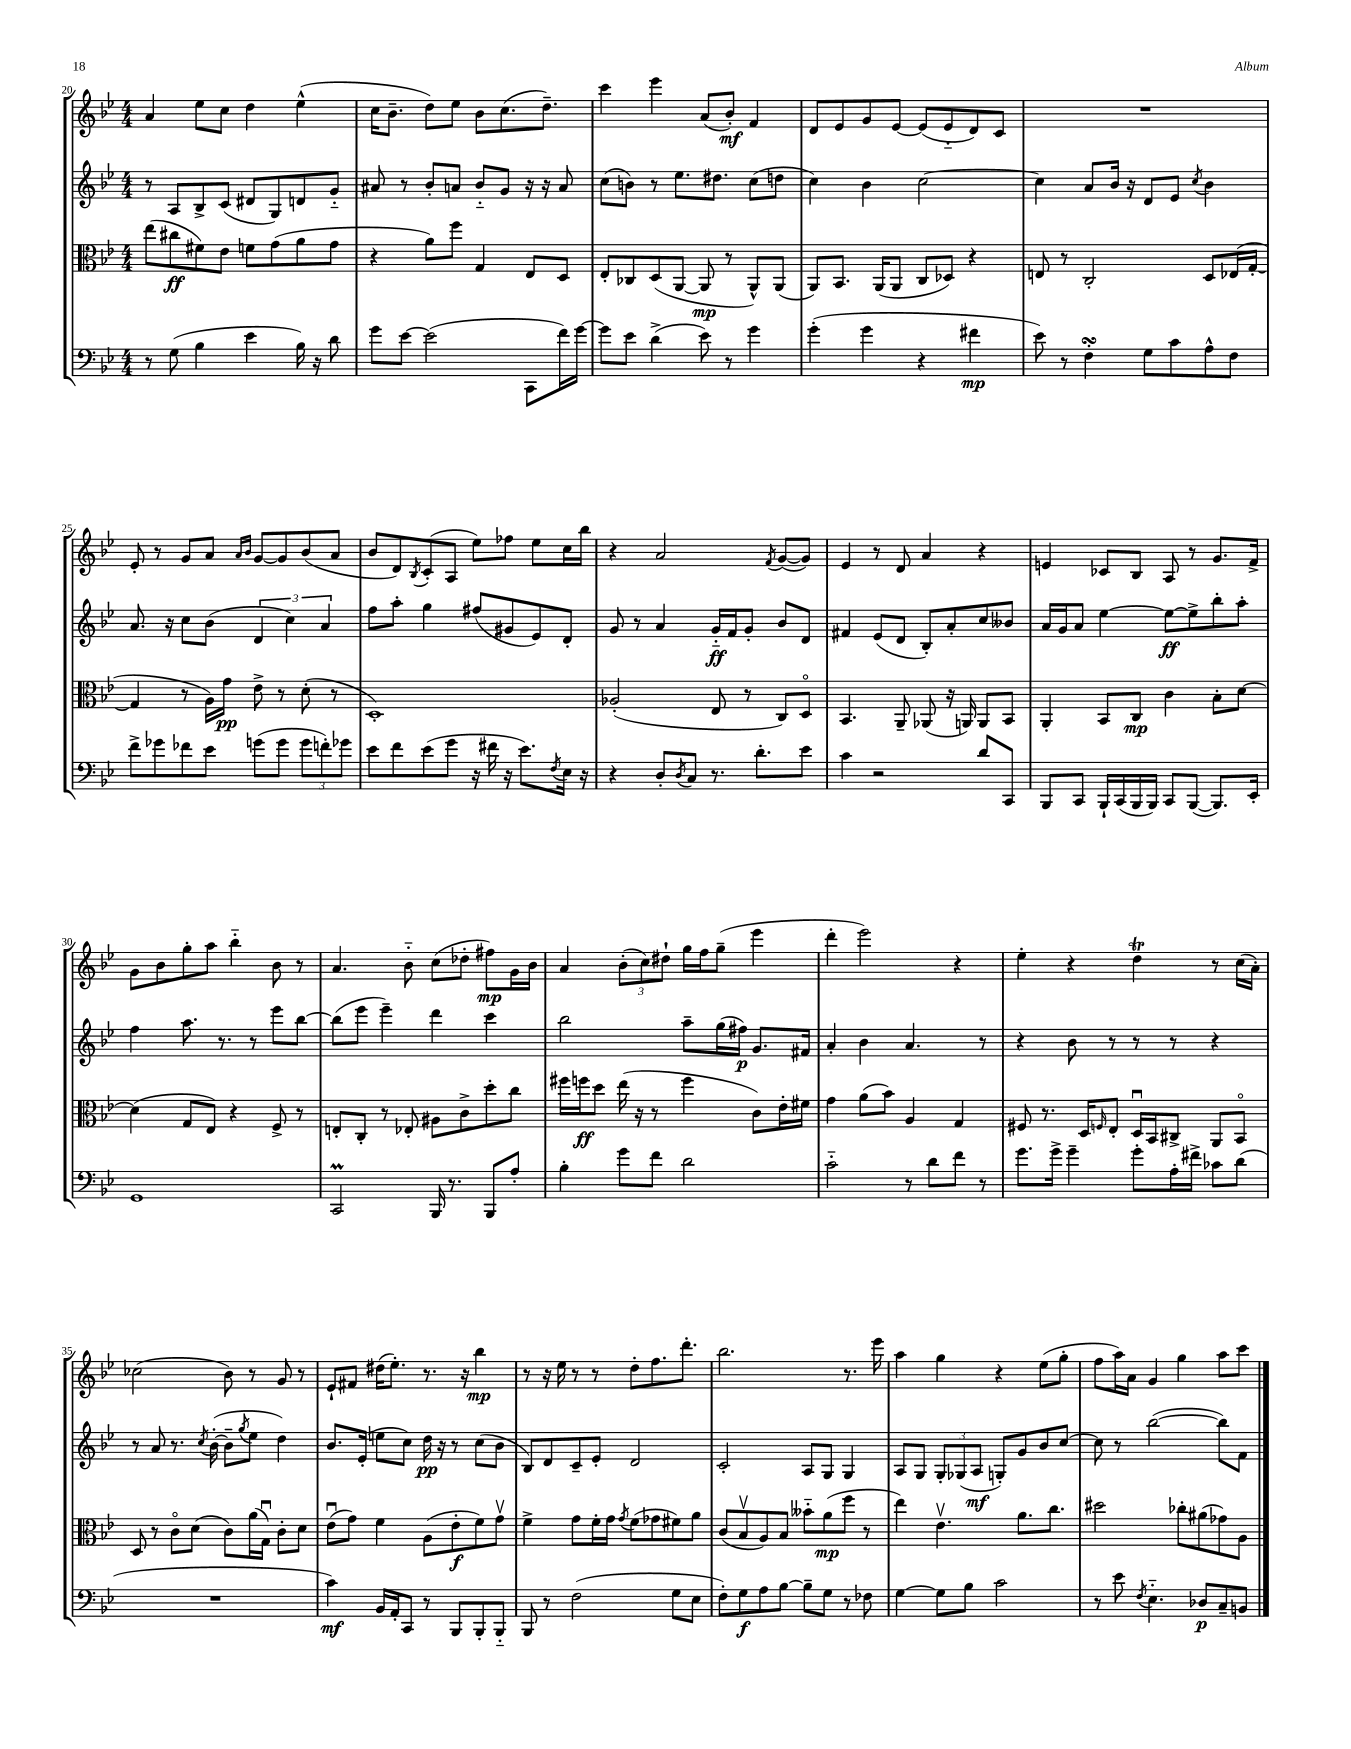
<<
\new StaffGroup <<
\new Staff = "s0" {
    \clef treble \key bes \major \numericTimeSignature \time 4/4
    a'4 ees''8 c''8 d''4 ees''4-^( |
    c''16 bes'8.-- d''8) ees''8 bes'8 c''8.( d''8.--) |
    c'''4 ees'''4 a'8( bes'8-.\mf) f'4 |
    d'8 ees'8 g'8 ees'8~ ees'8( ees'8-_ d'8) c'8 |
    R1 |
    ees'8-. r8 g'8 a'8 \grace { a'16 bes'16 } g'8~ g'8 bes'8( a'8 |
    bes'8 d'8) \acciaccatura { bes8 } c'8-.( a8 ees''8) fes''8 ees''8 c''16 bes''16 |
    r4 a'2 \acciaccatura { f'8 } g'8~( g'8) |
    ees'4 r8 d'8 a'4 r4 |
    e'4 ces'8 bes8 a8 r8 g'8. f'16-> |
    g'8 bes'8 g''8-. a''8 bes''4-_ bes'8 r8 |
    a'4. bes'8-_ c''8( des''8-. fis''8\mp) g'16 bes'16 |
    a'4 \tuplet 3/2 { bes'8-.( c''8) dis''8-! } g''16 f''16 g''8--( ees'''4 |
    d'''4-. ees'''2) r4 |
    ees''4-. r4 d''4\trill r8 c''16( a'16-.) |
    ces''2( bes'8) r8 g'8 r8 |
    ees'8-! fis'8 dis''16( ees''8.-.) r8. r16 bes''4\mp |
    r8 r16 ees''16 r8 r8 d''8-. f''8. d'''8.-. |
    bes''2. r8. ees'''16 |
    a''4 g''4 r4 ees''8( g''8-. |
    f''8 a''16) a'16 g'4 g''4 a''8 c'''8 \bar "|." |
}
\new Staff = "s1" {
    \clef treble \key bes \major \numericTimeSignature \time 4/4
    r8 a8 bes8-> c'8( dis'8 g8) d'8 g'8-_ |
    ais'8 r8 bes'8-. a'8 bes'8-_ g'8 r16 r16 a'8 |
    c''8( b'8) r8 ees''8. dis''8. c''8( d''8 |
    c''4) bes'4 c''2~ |
    c''4 a'8 bes'16 r16 d'8 ees'8 \acciaccatura { c''8 } bes'4 |
    a'8. r16 c''8 bes'8( \tuplet 3/2 { d'4 c''4) a'4 } |
    f''8 a''8-. g''4 fis''8( gis'8 ees'8) d'8-. |
    g'8 r8 a'4 g'16-_\ff f'16 g'8-. bes'8 d'8 |
    fis'4 ees'8( d'8 bes8-.) a'8-. c''8 beses'8 |
    a'16 g'16 a'8 ees''4~ ees''8~\ff ees''8-> bes''8-. a''8-. |
    f''4 a''8. r8. r8 ees'''8 bes''8~ |
    bes''8( ees'''8 ees'''4--) d'''4 c'''4 |
    bes''2 a''8-- g''16( fis''16\p) g'8. fis'16 |
    a'4-. bes'4 a'4. r8 |
    r4 bes'8 r8 r8 r8 r4 |
    r8 a'8 r8. \acciaccatura { c''8 } bes'16~-.( bes'8-- \acciaccatura { g''8 } ees''8 d''4) |
    bes'8. ees'16-.( e''8 c''8) d''16\pp r16 r8 c''8( bes'8 |
    bes8) d'8 c'8-- ees'8-. d'2 |
    c'2-. a8 g8 g4 |
    a8 g8 \tuplet 3/2 { g8-. ges8( a8\mf } g8-.) g'8 bes'8 c''8~ |
    c''8 r8 bes''2~( bes''8) f'8 \bar "|." |
}
\new Staff = "s2" {
    \clef alto \key bes \major \numericTimeSignature \time 4/4
    ees''8( cis''8\ff fis'8) ees'8 f'8 g'8( a'8 g'8 |
    r4 a'8) f''8 g4 ees8 d8 |
    ees8-. ces8 d8( a,8~ a,8\mp r8 a,8-^) a,8( |
    a,8) bes,8. a,16( a,8 c8 des8) r4 |
    e8 r8 c2-. d8 ees16( g16~-. |
    g4 r8 a16) g'16\pp ees'8-> r8 d'8-.( r8 |
    d1-.) |
    aes2-.( ees8 r8 c8) d8\flageolet |
    bes,4. a,8-- aes,8( r16 a,16) a,8 bes,8 |
    a,4-. bes,8 c8\mp c'4 bes8-. d'8~ |
    d'4( g8 ees8) r4 f8-> r8 |
    e8-. c8-. r8 ees8-. ais8 c'8-> d''8-. c''8 |
    fis''16 f''16\ff d''8 ees''16( r16 r8 f''4 c'8) ees'16-. fis'16 |
    g'4 a'8( bes'8) a4 g4 |
    fis8 r8. d16 \grace { f16 } ees8-. d16\downbow bes,16 cis8-> a,8 bes,8\flageolet |
    d8 r8 c'8\flageolet d'8( c'8) a'16( g16\downbow) c'8-. d'8 |
    ees'8\downbow( g'8) f'4 a8( ees'8-.\f f'8) g'8\upbow |
    f'4-> g'8 f'16-. g'16 \acciaccatura { g'8 } f'8( ges'8 fis'8) a'8 |
    c'8( bes8\upbow a8) bes8 beses'8-_ a'8\mp( f''8 r8 |
    ees''4) ees'4.\upbow a'8. c''8. |
    dis''2 ces''8-. ais'8( ges'8) a8 \bar "|." |
}
\new Staff = "s3" {
    \clef bass \key bes \major \numericTimeSignature \time 4/4
    r8 g8( bes4 ees'4 bes16) r16 d'8 |
    g'8 ees'8~ ees'2( c,8 f'16) g'16~ |
    g'8 ees'8 d'4->( ees'8) r8 g'4 |
    g'4-.( g'4 r4 fis'4\mp |
    ees'8) r8 f4-.\turn g8 c'8 a8-^ f8 |
    f'8-> ges'8 fes'8 ees'8 g'8( g'8 \tuplet 3/2 { g'8 f'8-.) ges'8 } |
    ees'8 f'8 ees'8( g'8 r16 fis'16 r16 ees'8.) \acciaccatura { f8 } ees16 r16 |
    r4 d8-. \acciaccatura { d8 } c8 r8. d'8.-. ees'8 |
    c'4 r2 d'8 c,8 |
    bes,,8 c,8 bes,,16-! c,16( bes,,16 bes,,16) c,8 bes,,8~( bes,,8.) ees,16-. |
    g,1 |
    c,2\prall bes,,16 r8. bes,,8 a8-. |
    bes4-. g'8 f'8 d'2 |
    c'2-_ r8 d'8 f'8 r8 |
    g'8. g'16-> g'4-- g'8-. a16-. fis'16-> ces'8 d'8( |
    R1 |
    c'4\mf) bes,16 a,16-. c,8 r8 bes,,8 bes,,8-. bes,,8-_ |
    bes,,8 r8 f2( g8 ees8 |
    f8-.) g8\f a8 bes8~ bes8-- g8 r8 fes8 |
    g4~ g8 bes8 c'2 |
    r8 ees'8 \acciaccatura { f8 } ees4.-_ des8\p c8-- b,8 \bar "|." |
}
>>
>>
\layout { \context { \Score currentBarNumber = #20 } }
